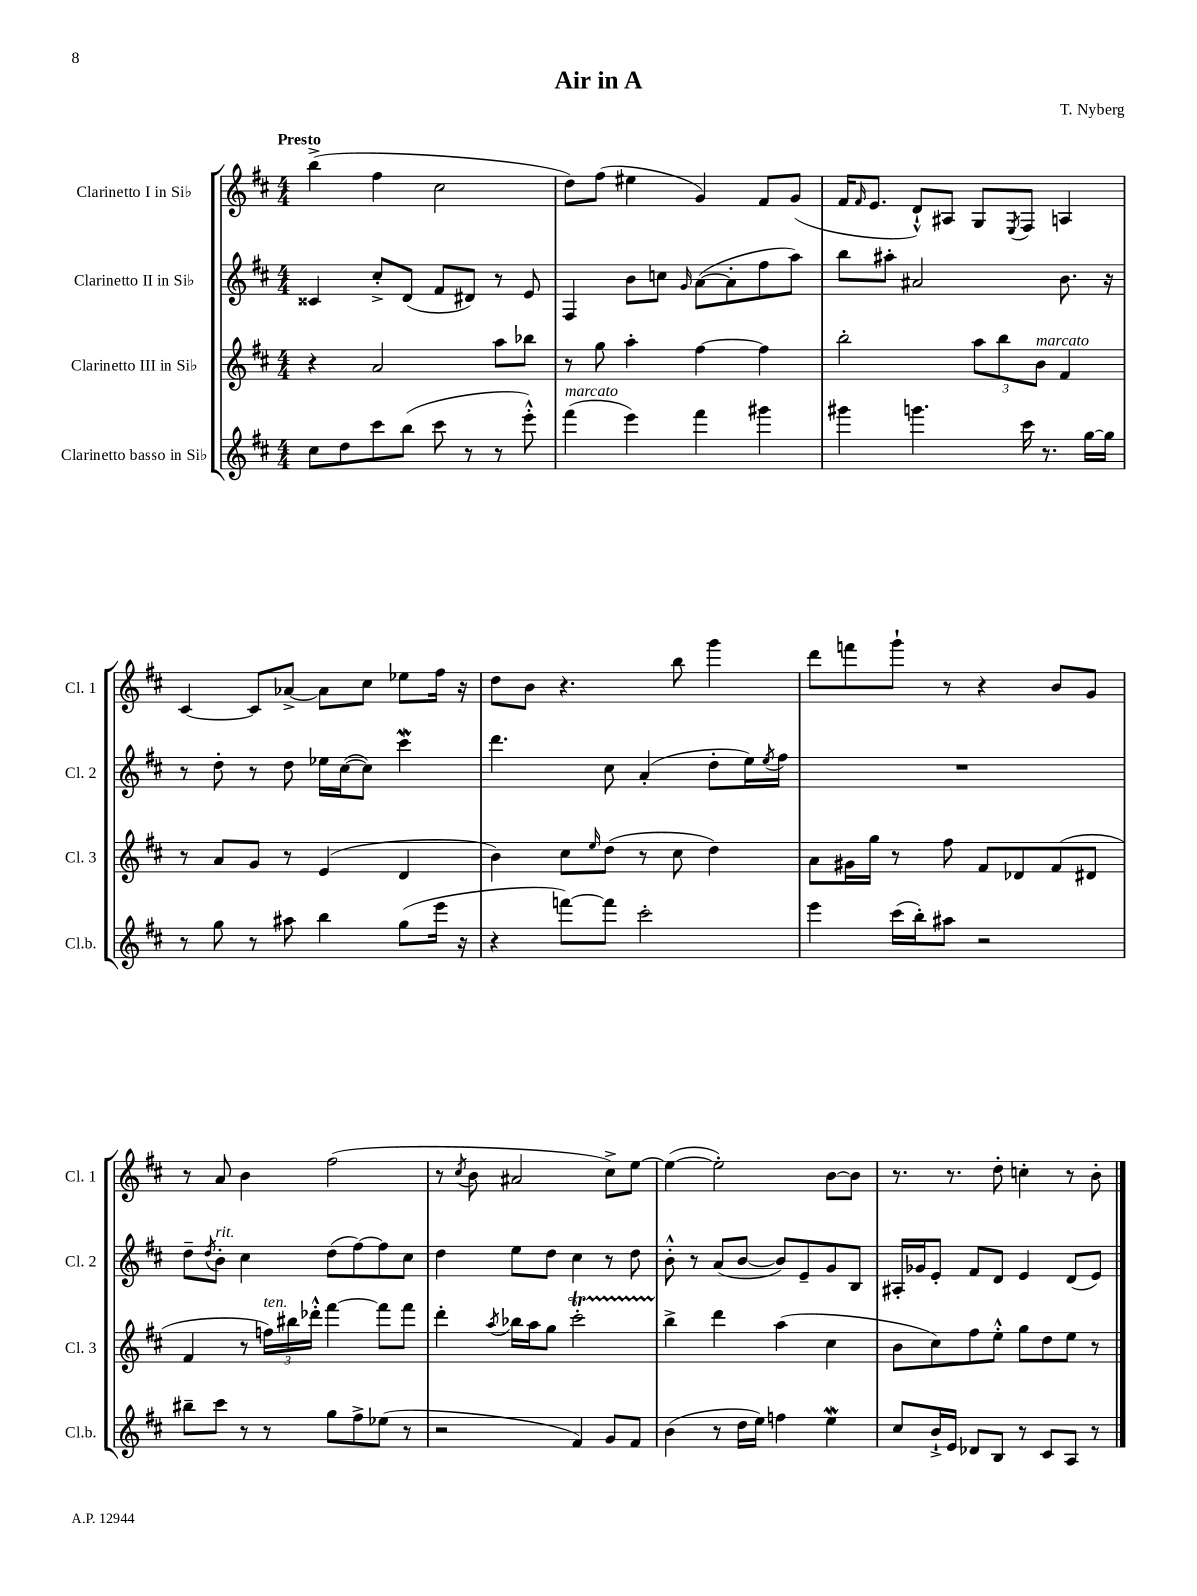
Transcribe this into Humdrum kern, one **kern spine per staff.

**kern	**kern	**kern	**kern
*staff4	*staff3	*staff2	*staff1
*clefG2	*clefG2	*clefG2	*clefG2
*k[f#c#]	*k[f#c#]	*k[f#c#]	*k[f#c#]
*M4/4	*M4/4	*M4/4	*M4/4
8cc#\L	4r	4c##/	(4bb^\
8dd\	.	.	.
8ccc#\	2a/	8cc#'^/L	4ff#\
(8bb\J	.	(8d/J	.
8ccc#\	.	8f#/L	2cc#\
8r	.	8d#/J)	.
8r	8aa\L	8r	.
8eee'^^\)	8bb-\J	8e/	.
=	=	=	=
(4fff#\	8r	4F#/	8dd\L)
.	8gg\	.	(8ff#\J
4eee\)	4aa'\	8b\L	4ee#\
.	.	8cc\J	.
.	.	16qqg/	.
4fff#\	[4ff#\	([8a\L	4g/)
.	.	8a'\]	.
4ggg#\	4ff#\]	8ff#\	8f#/L
.	.	8aa\J)	(8g/J
=	=	=	=
4ggg#\	2bb'\	8bb\L	16f#/LK
.	.	.	16qqf#/
.	.	.	8.e/J
.	.	8aa#'\J	.
4.ggg\	.	2a#/	8d`^^/L)
.	.	.	8A#/J
.	12aa\L	.	8G/L
.	12bb\	.	.
.	.	.	8qE/
16ccc#\	.	.	8F#/J
.	12b\J	.	.
8.r	.	.	.
.	4f#/	8.b\	4A/
[16gg\LL	.	.	.
16gg\]JJ	.	16r	.
=	=	=	=
8r	8r	8r	[4c#/
8gg\	8a/L	8dd'\	.
8r	8g/J	8r	8c#/]L
8aa#\	8r	8dd\	[8a-^/J
4bb\	(4e/	16ee-\LL	8a-\]L
.	.	([16cc#\J	.
.	.	8cc#\]J)	8cc#\J
(8gg\L	4d/	4ccc#\	8ee-\L
16eee\Jk	.	.	16ff#\Jk
16r	.	.	16r
=	=	=	=
4r	4b\)	4.ddd\	8dd\L
.	.	.	8b\J
[8fff\L)	8cc#\L	.	4.r
.	16qqee/	.	.
8fff\]J	(8dd\J	8cc#\	.
2ccc#'\	8r	(4a'/	.
.	8cc#\	.	8bb\
.	4dd\)	8dd'\L	4ggg\
.	.	16ee\L)	.
.	.	8qee/	.
.	.	16ff#\JJ	.
=	=	=	=
4eee\	8a\L	1r	8ddd\L
.	16g#\L	.	8fff\
.	16gg\JJ	.	.
(16ccc#\LL	8r	.	8ggg`\J
16bb'\J)	.	.	.
8aa#\J	8ff#\	.	8r
2r	8f#/L	.	4r
.	8d-/	.	.
.	(8f#/	.	8b/L
.	8d#/J	.	8g/J
=	=	=	=
8bb#~\L	4f#/	8dd~\L	8r
.	.	8qdd/	.
8ccc#\J	.	8b'\J	8a/
8r	8r	4cc#\	4b\
8r	24ff\LL)	.	.
.	24bb#\	.	.
.	24ddd-'^^\JJ	.	.
8gg\L	[4fff#\	(8dd\L	(2ff#\
8ff#^\	.	[8ff#\)	.
(8ee-\J	8fff#\]L	8ff#\]	.
8r	8fff#\J	8cc#\J	.
=	=	=	=
2r	4ddd'\	4dd\	8r
.	.	.	8qcc#/
.	.	.	8b\
.	8qaa/	.	.
.	16bb-\LL	8ee\L	2a#/
.	16aa\J	.	.
.	8gg\J	8dd\J	.
4f#/)	2ccc#'\	4cc#\	.
8g/L	.	8r	8cc#^\L)
8f#/J	.	8dd\	[8ee\J
=	=	=	=
(4b\	4bb^\	8b'^^\	(4ee\_
.	.	8r	.
8r	4ddd\	(8a/L	2ee'\])
16dd\LL	.	[8b/J	.
16ee\JJ)	.	.	.
4ff\	(4aa\	8b/]L)	.
.	.	8e~/	.
4ee\	4cc#\	8g/	[8b\L
.	.	8B/J	8b\]J
=	=	=	=
8cc#/L	8b\L	16A#'/LL	8.r
.	.	16g-/J	.
16b`^/L	8cc#\)	8e'/J	.
16e/JJ	.	.	8.r
8d-/L	8ff#\	8f#/L	.
8B/J	8ee'^^\J	8d/J	8dd'\
8r	8gg\L	4e/	4cc'\
8c#/L	8dd\	.	.
8A/J	8ee\J	(8d/L	8r
8r	8r	8e/J)	8b'\
==	==	==	==
*-	*-	*-	*-
